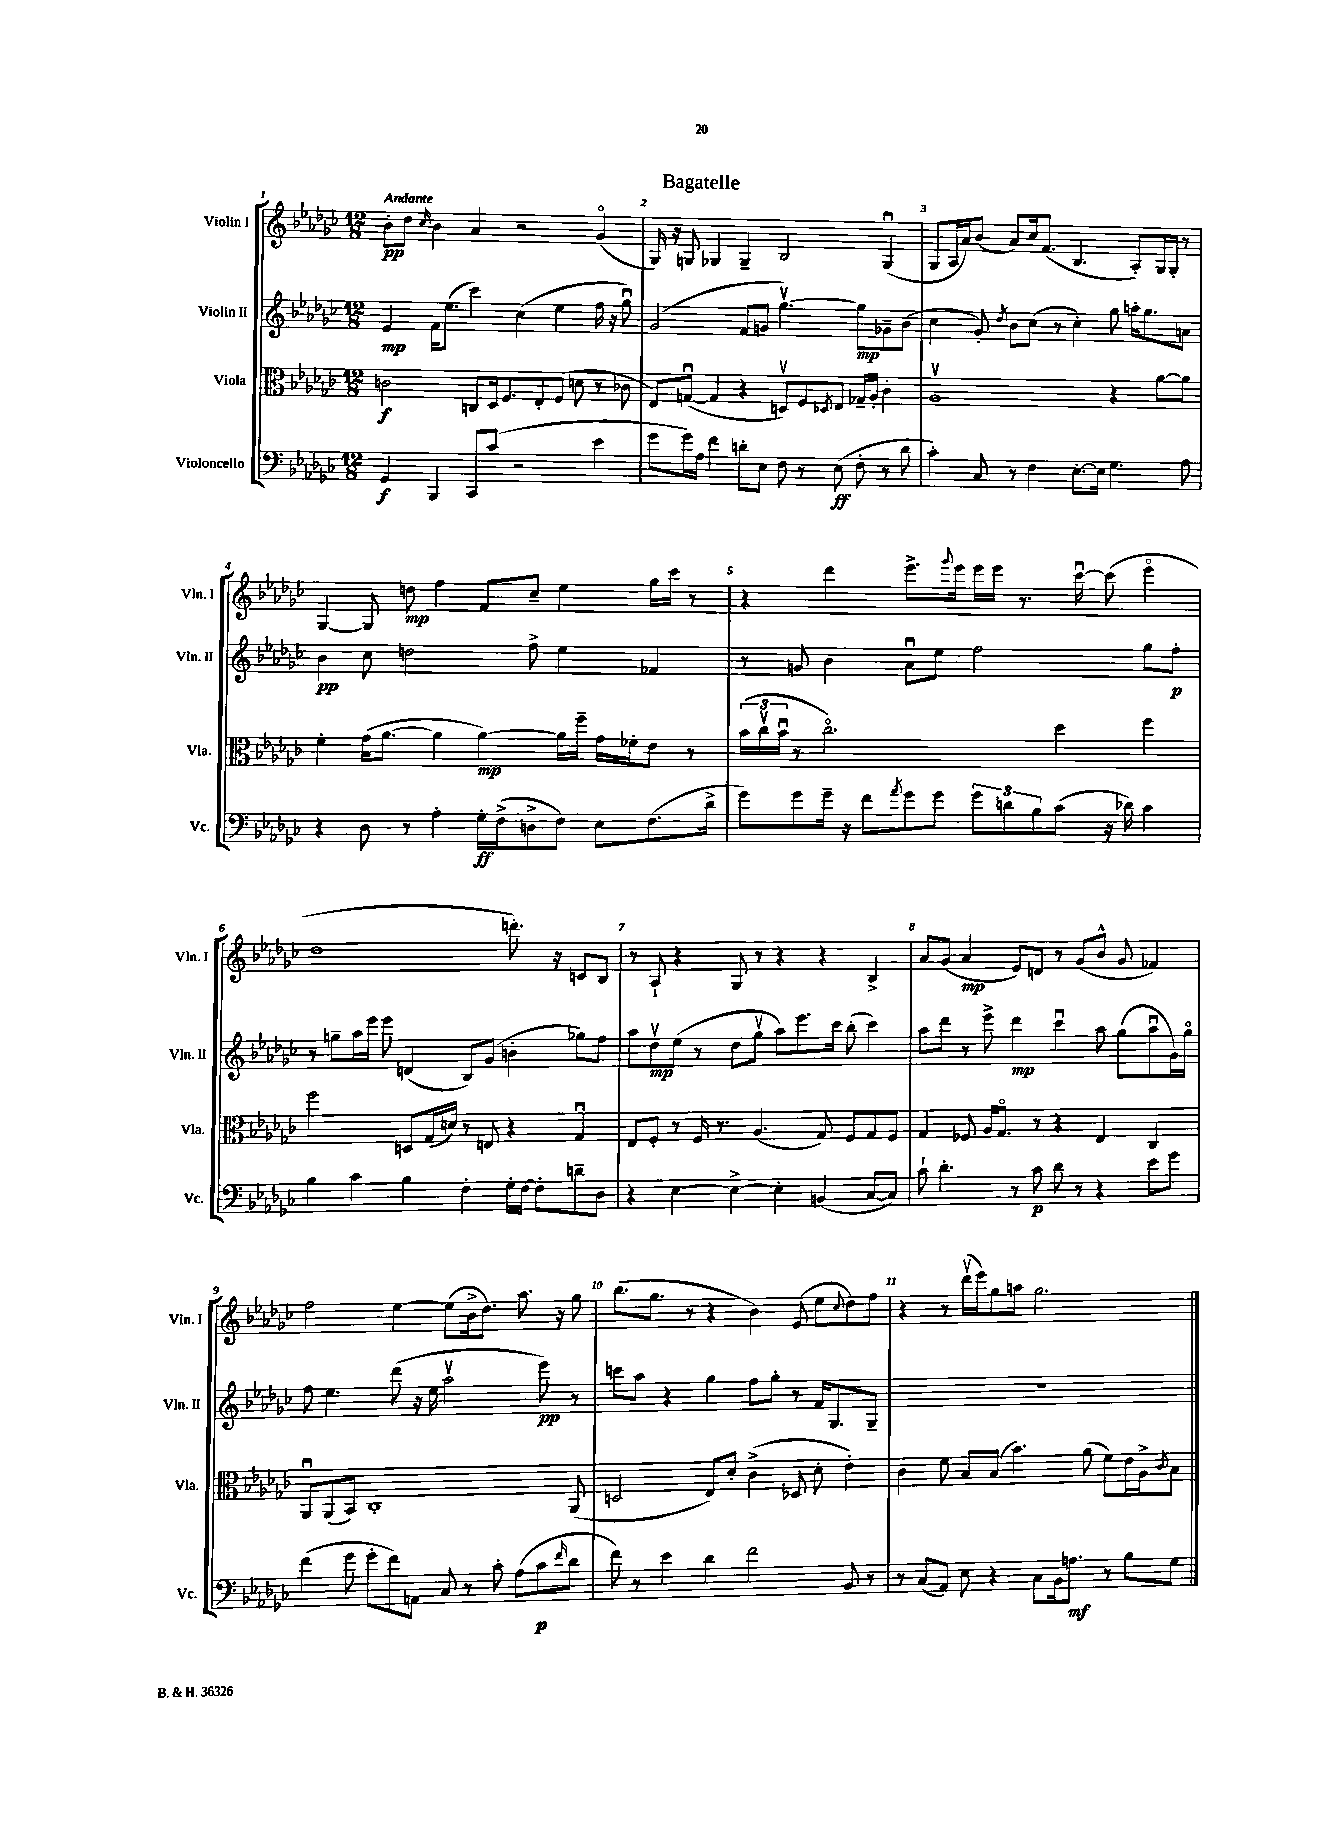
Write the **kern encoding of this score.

**kern	**kern	**kern	**kern
*staff4	*staff3	*staff2	*staff1
*clefF4	*clefC3	*clefG2	*clefG2
*k[b-e-a-d-g-c-]	*k[b-e-a-d-g-c-]	*k[b-e-a-d-g-c-]	*k[b-e-a-d-g-c-]
*M12/8	*M12/8	*M12/8	*M12/8
4GG-	2c	4e-	8b-'
.	.	.	8dd-
.	.	.	16qqcc-
4BBB-	.	16f	4b-
.	.	(8.ee-	.
8CC-	8C	4ccc-)	4a-
(8c-	16D-	.	.
.	8.F	.	.
2r	.	(4cc-	2r
.	8E-'	.	.
.	(8F	4ee-	.
.	8d	.	.
4e-	8r	16ff	(4g-o
.	.	16r	.
.	8c-	8gg-u)	.
=	=	=	=
8g-	8E-)	(2g-	16G-)
.	.	.	16r
16g-)	([8Gu	.	8G
16A-	.	.	.
4f	4G]	.	4G-
8d'	4r	8f	4G-~
8E-	.	8g	.
8F	8Dv)	[4.gg-v)	2B-
8r	8F	.	.
.	8qD-	.	.
(8E-	8E-	.	.
8F'	16G-~	8gg-]	.
.	16A-'	.	.
8r	4c-'	8g-~	(4G-u
8d	.	(8b-	.
=	=	=	=
4c-')	1A-v	4cc-	8G-
.	.	.	16A-
.	.	.	16a-)
8C-	.	8g-')	(8b-
.	.	8qdd-	.
8r	.	8b-	8a-)
4F	.	(8cc-	16cc-
.	.	.	(8.f
.	.	8r	.
[8.E-'	.	4cc-')	4.B-
16E-]	.	.	.
4.G-	4r	8gg-	.
.	.	16aa'	8A-')
.	.	8.gg-	.
.	[8a-	.	16G-
.	.	.	16G-'
8A-	8a-]	8a	8r
=	=	=	=
4r	4f'	4b-	[4G-
8D-	(16g-	8cc-	8G-]
.	[8.a-	.	.
8r	.	2dd	8dd
4A-'	4a-]	.	4ff
16G-'	[4a-)	.	8f
(16F^	.	.	.
8D^	.	8ff^	8cc-~
8F)	16a-]	4ee-	4ee-
.	16ff~	.	.
8E-	16g-	.	.
.	16f-'	.	.
(8.F	8e-	4f-	16gg-
.	.	.	16ccc-
.	8r	.	8r
16d-^	.	.	.
=	=	=	=
8g-)	(24b-	8r	4r
.	24cc-v	.	.
.	24b-u	.	.
8g-	8r	8g	.
16g-~	2.cc-o)	4b-	4ddd-
16r	.	.	.
8f	.	.	.
8qa-	.	.	.
8g-	.	8a-u	8.eee-^
8g-	.	8ee-	.
.	.	.	8qqggg-
.	.	.	16eee-
12g-	.	2ff	16eee-
.	.	.	16eee-
12d	.	.	.
.	.	.	8.r
12B-	.	.	.
(8c-	4dd-	.	.
.	.	.	[16ccc-u
16r	.	.	(8ccc-]
16d-)	.	.	.
4c-	4ff	8gg-	4eee-o
.	.	8ff'	.
=	=	=	=
4B-	2ff	8r	1dd-
.	.	8gg~	.
4c-	.	16aa-	.
.	.	16eee-	.
.	.	8eee-	.
4B-	8D	(4d	.
.	(16G-	.	.
.	16d)	.	.
4F'	8r	8B-)	.
.	8E	(8g-	.
16G-'	4r	4b'	8.ddd')
[16F	.	.	.
8F']	.	.	.
.	.	.	16r
8d~	4G-u	8gg-)	8c
8D-	.	8ff	8B-
=	=	=	=
4r	8E-	8aa-	8r
.	8F'	8dd-v	8A-`
[4E-	8r	(8ee-	4r
.	16F	8r	.
.	8.r	.	.
4E-^_	.	8dd-	8G-
.	(4.A-	8gg-v	8r
4E-']	.	8aa-)	4r
.	.	8.eee-	.
(4BB	8G-)	.	4r
.	.	16ccc-	.
.	8F	(8bb-'	.
[8C-	8G-	4ccc-)	4B-^
8C-])	8F	.	.
=	=	=	=
8c-`	4G-	8aa-	8a-
4.d-'	.	8ddd-	(8g-
.	8F-	8r	4a-
.	16A-	8eee-^	.
.	8.G-o	.	.
8r	.	4ddd-	8e-)
8c-	8r	.	8d
8d-	4r	4ccc-u	8r
8r	.	.	(8g-
4r	4E-	8aa-	8b-^^
.	.	(8gg-	8g-
8e-	4C-	8aa-u	4f-)
8g-	.	16g-)	.
.	.	16gg-o	.
=	=	=	=
(4f	8AA-u	8ff	2ff
.	(8AA-	4.ee-	.
8g-	8BB-)	.	.
8g-'	1C-'	.	.
8f)	.	(8ddd-	[4ee-
8AA	.	16r	.
.	.	16ee-	.
8C-	.	2aa-v	(8ee-]
8r	.	.	16b-^
.	.	.	8.dd-)
8c-'	.	.	.
(8A-	.	.	8.aa-
8c-	.	8eee-)	.
.	.	.	16r
16qqf	.	.	.
8d-	(8AA-	8r	8gg-
=	=	=	=
8f)	2D	8ccc	(8.bb-
8r	.	8aa-	.
.	.	.	8.gg-
4e-	.	4r	.
.	.	.	8r
4d-	8E-)	4gg-	4r
.	8d-'	.	.
2f	(4c-^	8ff	4b-)
.	.	8gg-'	.
.	8D-	8r	(8e-
.	8d-'	16f	8ee-
.	.	8.G-	.
.	.	.	8qqcc-
8BB-	4e-')	.	8dd-)
8r	.	8G-~	8ff
=	=	=	=
8r	4c-	1.r	4r
(8C-	.	.	.
8AA-)	8f	.	8r
8E-	8B-	.	(16ddd-v
.	.	.	16eee-)
4r	(8B-	.	8gg-
.	4.b-)	.	8aa
8C-	.	.	2.gg-
16BB-	.	.	.
8.A	.	.	.
.	(8a-	.	.
8r	8f)	.	.
8B-	16e-	.	.
.	16A-^	.	.
.	8qc-	.	.
8G-	8B-	.	.
==	==	==	==
*-	*-	*-	*-
